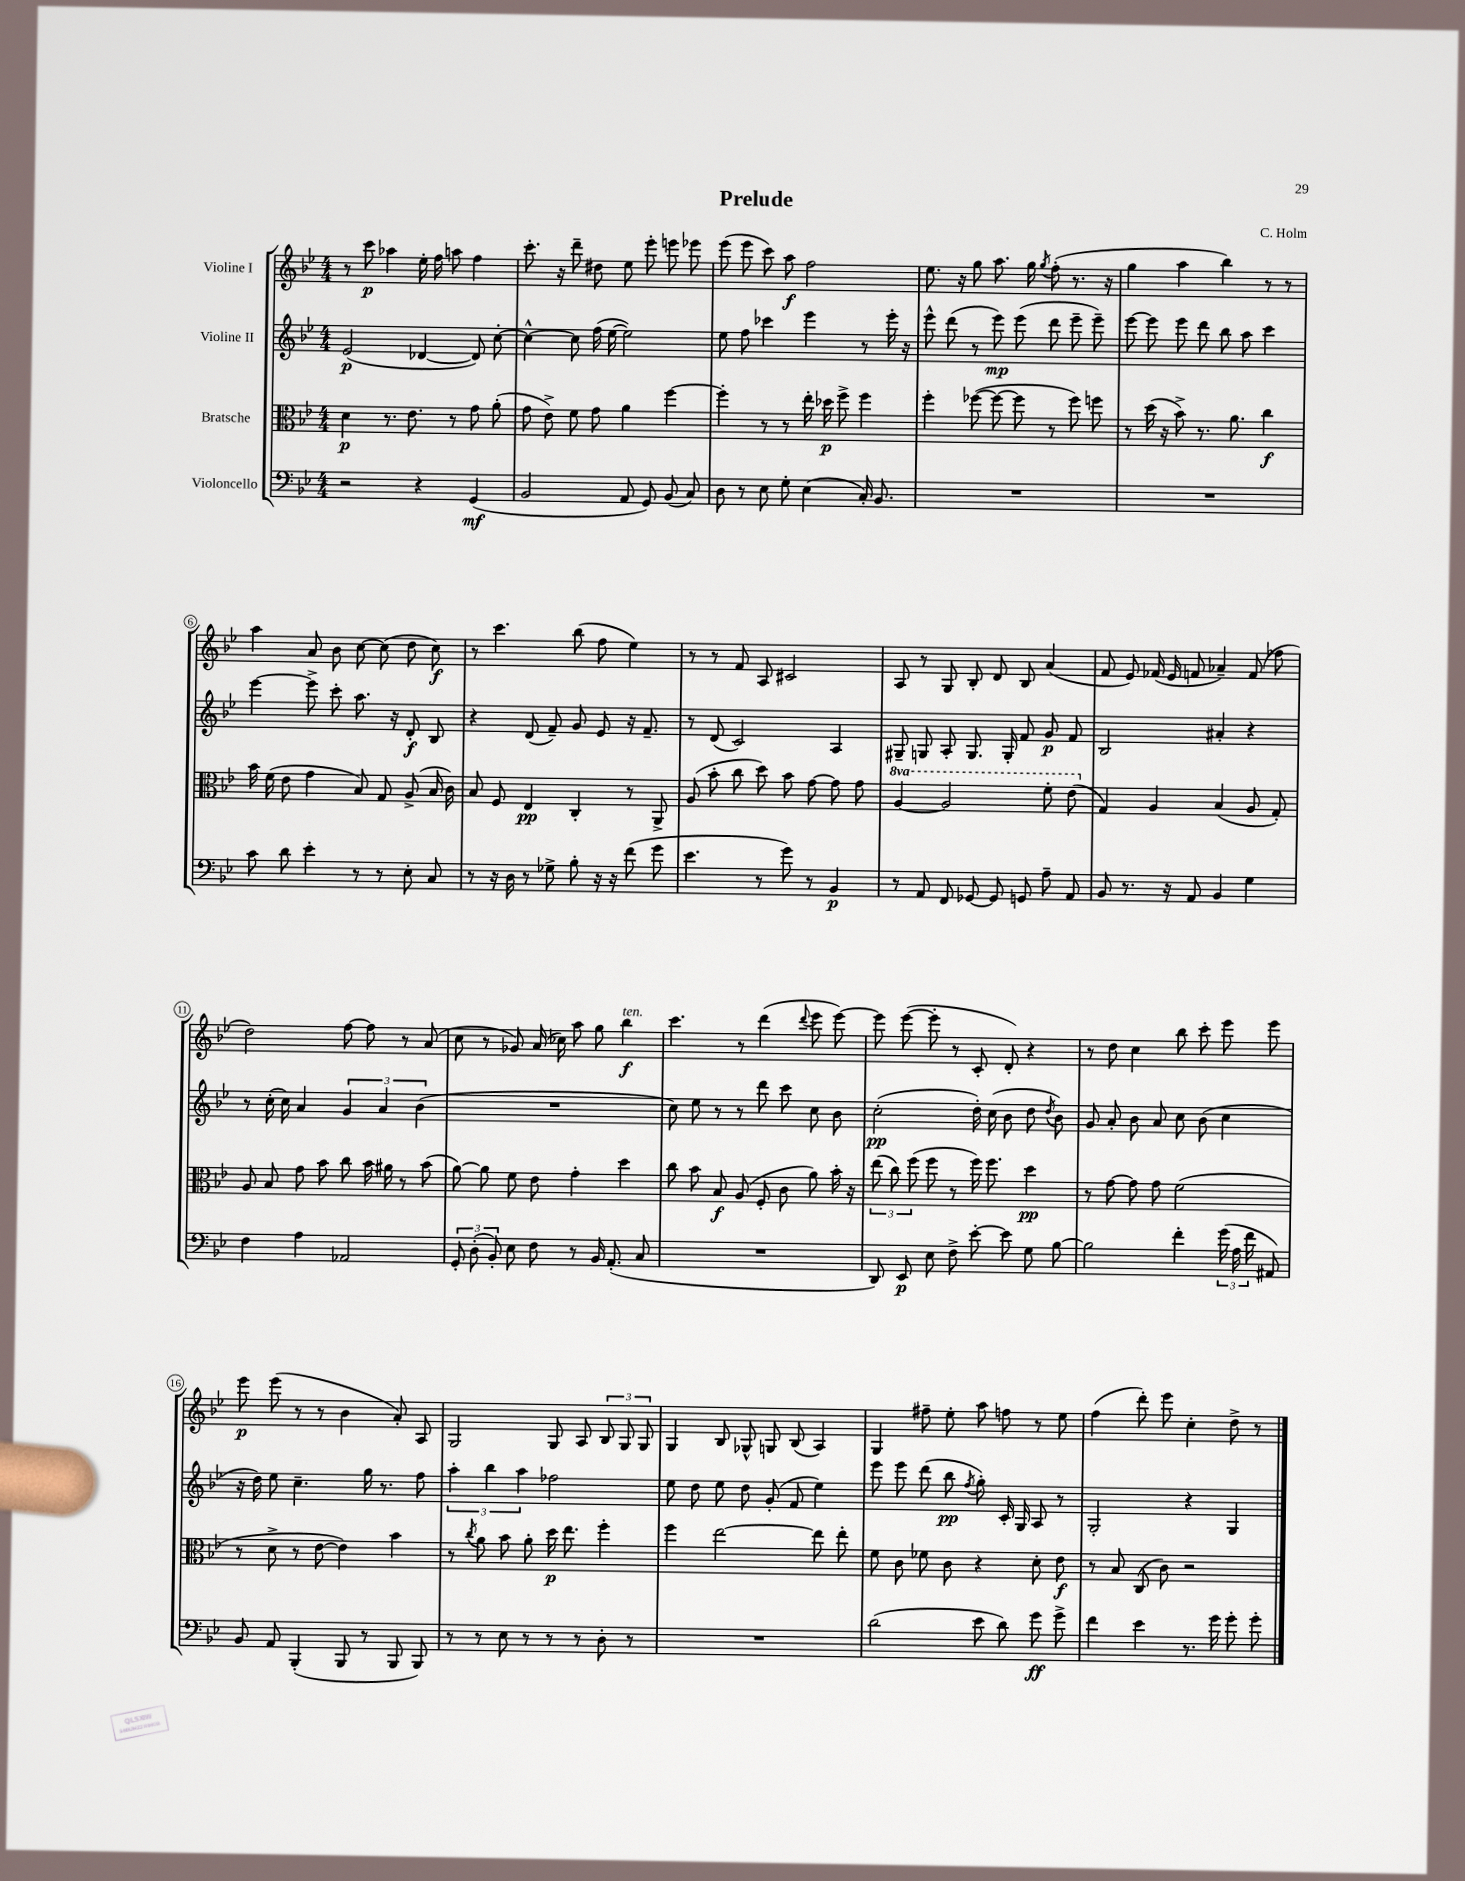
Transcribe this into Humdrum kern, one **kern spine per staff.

**kern	**dynam	**kern	**dynam	**kern	**dynam	**kern	**dynam
*part4	*part4	*part3	*part3	*part2	*part2	*part1	*part1
*staff4	*staff4	*staff3	*staff3	*staff2	*staff2	*staff1	*staff1
*I"Violoncello	*	*I"Bratsche	*	*I"Violine II	*	*I"Violine I	*
*clefF4	*	*clefC3	*	*clefG2	*	*clefG2	*
*k[b-e-]	*	*k[b-e-]	*	*k[b-e-]	*	*k[b-e-]	*
*M4/4	*	*M4/4	*	*M4/4	*	*M4/4	*
=1	=1	=1	=1	=1	=1	=1	=1
2r	.	4d\	p	(2e-/	p	8r	.
.	.	.	.	.	.	8ccc\	p
.	.	8.r	.	.	.	4aa-X\	.
.	.	8.e-\	.	.	.	.	.
4r	.	.	.	[4d-X/	.	16ee-'\	.
.	.	.	.	.	.	16ff\	.
.	.	8r	.	.	.	8aan\	.
(4GG/	mf	8g\	.	8d-/])	.	4ff\	.
.	.	(8a'\	.	[8cc'\	.	.	.
=2	=2	=2	=2	=2	=2	=2	=2
2BB-/	.	8g\	.	4cc^^\_	.	8.ccc'\	.
.	.	8e-^\)	.	.	.	.	.
.	.	.	.	.	.	16r	.
.	.	8f\	.	8cc\]	.	8ddd~\	.
.	.	8g\	.	(16ff\	.	8dd#X\	.
.	.	.	.	[16ee-\	.	.	.
8AA/	.	4a\	.	2ee-\])	.	8ee-\	.
8GG/)	.	.	.	.	.	8eee-'\	.
(8BB-/	.	[4ff\	.	.	.	8eeen\	.
8C/)	.	.	.	.	.	8eee-X\	.
=3	=3	=3	=3	=3	=3	=3	=3
8D\	.	4ff'\]	.	8ee-\	.	(8eee-\	.
8r	.	.	.	8ff\	.	8eee-\	.
8E-\	.	8r	.	4ccc-X\	.	8ccc\)	.
8G'\	.	8r	.	.	.	8aa\	f
(4E-\	.	16ee-'\	.	4eee-\	.	2ff\	.
.	.	16dd-X\	p	.	.	.	.
.	.	8ff^\	.	.	.	.	.
16C'/)	.	4ff\	.	8r	.	.	.
8.BB-/	.	.	.	.	.	.	.
.	.	.	.	16eee-'\	.	.	.
.	.	.	.	16r	.	.	.
=4	=4	=4	=4	=4	=4	=4	=4
1r	.	4ff'\	.	8eee-^^\	.	8.ee-\	.
.	.	.	.	(8ddd\	.	.	.
.	.	.	.	.	.	16r	.
.	.	([8ff-X\	.	8r	.	8gg\	.
.	.	8ff-\_	.	8eee-\)	mp	8.aa\	.
.	.	8ff-\]	.	(8eee-\	.	.	.
.	.	.	.	.	.	16gg\	.
.	.	.	.	.	.	8qgg/	.
.	.	8r	.	8ddd\	.	(8ff'\	.
.	.	8ff-\)	.	8eee-~\	.	8.r	.
.	.	8ffn\	.	8eee-~\)	.	.	.
.	.	.	.	.	.	16r	.
=5	=5	=5	=5	=5	=5	=5	=5
1r	.	8r	.	[8eee-\	.	4gg\	.
.	.	(16dd\	.	8eee-\]	.	.	.
.	.	16r	.	.	.	.	.
.	.	8b-^\)	.	8eee-\	.	4aa\	.
.	.	8.r	.	8ddd\	.	.	.
.	.	.	.	8bb-\	.	4bb-\)	.
.	.	8.a\	.	.	.	.	.
.	.	.	.	8aa\	.	.	.
.	.	4cc\	f	4ccc\	.	8r	.
.	.	.	.	.	.	8r	.
!!LO:LB:g=z
=6	=6	=6	=6	=6	=6	=6	=6
8c\	.	16b-\	.	[4eee-\	.	4aa\	.
.	.	(16f\	.	.	.	.	.
8d\	.	8e-\	.	.	.	.	.
4e-'\	.	4g\	.	8eee-^\]	.	8a/	.
.	.	.	.	8ccc'\	.	8b-\	.
8r	.	8B-/)	.	8.aa\	.	[8cc\	.
8r	.	8G/	.	.	.	(8cc\]	.
.	.	.	.	16r	.	.	.
8E-'\	.	(8A^/	.	8d'/	f	8dd\	.
8C/	.	16B-/	.	8B-/	.	8cc\)	f
.	.	16c\)	.	.	.	.	.
=7	=7	=7	=7	=7	=7	=7	=7
8r	.	8B-/	.	4r	.	8r	.
16r	.	8F/	.	.	.	4.ccc\	.
16D\	.	.	.	.	.	.	.
8r	.	4E-/	pp	(8d/	.	.	.
8G-X^\	.	.	.	8f~/)	.	.	.
8B-'\	.	4C'/	.	8g/	.	(8bb-\	.
16r	.	.	.	8e-/	.	8ff\	.
16r	.	.	.	.	.	.	.
(8f\	.	8r	.	16r	.	4ee-\)	.
.	.	.	.	8.f~/	.	.	.
8g\	.	8AA^/	.	.	.	.	.
=8	=8	=8	=8	=8	=8	=8	=8
4.e-\	.	(8A/	.	8r	.	8r	.
.	.	8b-'\	.	(8d/	.	8r	.
.	.	8cc\	.	2c/)	.	8f/	.
8r	.	8dd\)	.	.	.	8A/	.
8g\)	.	8b-\	.	.	.	2c#X/	.
8r	.	[8g\	.	.	.	.	.
4BB-/	p	8g\]	.	4A/	.	.	.
.	.	8g\	.	.	.	.	.
=9	=9	=9	=9	=9	=9	=9	=9
*	*	*8va	*	*	*	*	*
8r	.	[4a/	.	8G#X~/	.	8A/	.
8AA/	.	.	.	8Gn/	.	8r	.
8FF/	.	2a/]	.	8A'/	.	8G/	.
[8GG-X/	.	.	.	8.G/	.	8B-'/	.
8GG-/]	.	.	.	.	.	8d/	.
.	.	.	.	16G'/	.	.	.
8GGn/	.	.	.	8f/	.	8B-/	.
8A~\	.	8ff'\	.	8g/	p	(4a/	.
8AA/	.	(8ee-\	.	8f/	.	.	.
=10	=10	=10	=10	=10	=10	=10	=10
*	*	*X8va	*	*	*	*	*
8BB-/	.	4G/)	.	2B-/	.	8f/	.
8.r	.	.	.	.	.	8e-/)	.
.	.	4A/	.	.	.	(16f-X/	.
16r	.	.	.	.	.	16e-/	.
8AA/	.	.	.	.	.	8fn/	.
4BB-/	.	(4B-/	.	4a#X'/	.	4a-X~/)	.
4G\	.	8A/	.	4r	.	(8f/	.
.	.	8G'/)	.	.	.	8ff-X\	.
!!LO:LB:g=z
=11	=11	=11	=11	=11	=11	=11	=11
4F\	.	8A/	.	8r	.	2dd\)	.
.	.	8B-/	.	(16cc'\	.	.	.
.	.	.	.	16cc\)	.	.	.
4A\	.	8g\	.	4a/	.	.	.
.	.	8b-\	.	.	.	.	.
2AA-X/	.	8cc\	.	6g/	.	[8ff\	.
.	.	16b-\	.	.	.	8ff\]	.
.	.	.	.	6a/	.	.	.
.	.	16a#X\	.	.	.	.	.
.	.	8r	.	.	.	8r	.
.	.	.	.	(6b-\	.	.	.
.	.	(8b-\	.	.	.	(8a/	.
=12	=12	=12	=12	=12	=12	=12	=12
12GG'/	.	[8a\)	.	1r	.	8cc\	.
(12D'\	.	.	.	.	.	.	.
.	.	8a\]	.	.	.	8r	.
12BB-'/)	.	.	.	.	.	.	.
8E-\	.	8f\	.	.	.	8g-X/)	.
8F\	.	8e-\	.	.	.	(16a/	.
.	.	.	.	.	.	16cc-X\)	.
8r	.	4g'\	.	.	.	8aa\	.
16BB-/	.	.	.	.	.	8gg\	.
(8.AA'/	.	.	.	.	.	.	.
!	!	!	!	!	!	!LO:TX:a:i:t=ten.	!
.	.	4dd\	.	.	.	4bb-\	f
8C/	.	.	.	.	.	.	.
=13	=13	=13	=13	=13	=13	=13	=13
1r	.	8cc\	.	8cc\)	.	4.ccc\	.
.	.	8b-\	.	8ee-\	.	.	.
.	.	8B-/	f	8r	.	.	.
.	.	(8A/	.	8r	.	8r	.
.	.	8F'/	.	8ddd\	.	(4ddd\	.
.	.	8c\	.	8ccc\	.	.	.
.	.	.	.	.	.	8qqddd/	.
.	.	8a\)	.	8cc\	.	8eee-\	.
.	.	16b-'\	.	8b-\	.	[8eee-\)	.
.	.	16r	.	.	.	.	.
=14	=14	=14	=14	=14	=14	=14	=14
8DD/)	.	(12ee-\	.	(2cc'\	pp	8eee-\]	.
.	.	12cc\)	.	.	.	.	.
8EE-/	p	.	.	.	.	([8eee-\	.
.	.	(12ff\	.	.	.	.	.
8E-\	.	8ff\	.	.	.	8eee-'\]	.
8F^\	.	8r	.	.	.	8r	.
[8e-'\	.	16ff\)	.	16dd'\)	.	8c'/	.
.	.	8.ff\	.	(16cc\	.	.	.
8e-\]	.	.	.	8b-\	.	8d'/)	.
8G\	.	4dd\	pp	8dd\	.	4r	.
.	.	.	.	8qdd/	.	.	.
[8B-\	.	.	.	8b-\)	.	.	.
=15	=15	=15	=15	=15	=15	=15	=15
2B-\]	.	8r	.	8g/	.	8r	.
.	.	[8g\	.	8a'/	.	8dd\	.
.	.	8g\]	.	8b-\	.	4cc\	.
.	.	8g\	.	8a/	.	.	.
4f'\	.	(2f\	.	8cc\	.	8bb-\	.
.	.	.	.	(8b-\	.	8ccc'\	.
(24g\	.	.	.	4cc\	.	8eee-\	.
24A\	.	.	.	.	.	.	.
24f\	.	.	.	.	.	.	.
8AA#X/)	.	.	.	.	.	8eee-\	.
!!LO:LB:g=z
=16	=16	=16	=16	=16	=16	=16	=16
8BB-/	.	8r	.	16r	.	8eee-\	p
.	.	.	.	16dd\)	.	.	.
8AA/	.	8d^\	.	8ee-\	.	(8eee-\	.
(4BBB-'/	.	8r	.	4.cc~\	.	8r	.
.	.	[8e-\	.	.	.	8r	.
8BBB-/	.	4e-\])	.	.	.	4b-\	.
8r	.	.	.	16gg\	.	.	.
.	.	.	.	8.r	.	.	.
8BBB-/	.	4b-\	.	.	.	8a'/)	.
8BBB-/)	.	.	.	8ff\	.	8A/	.
=17	=17	=17	=17	=17	=17	=17	=17
8r	.	8r	.	6aa'\	.	2G/	.
.	.	8qcc/	.	.	.	.	.
8r	.	8a\	.	.	.	.	.
.	.	.	.	6bb-\	.	.	.
8E-\	.	8b-\	.	.	.	.	.
.	.	.	.	6aa\	.	.	.
8r	.	8a'\	.	.	.	.	.
8r	.	16dd\	p	2ff-X\	.	8G/	.
.	.	8.ee-\	.	.	.	.	.
8r	.	.	.	.	.	8A/	.
8D'\	.	4ff'\	.	.	.	12B-/	.
.	.	.	.	.	.	12G/	.
8r	.	.	.	.	.	.	.
.	.	.	.	.	.	12G/	.
=18	=18	=18	=18	=18	=18	=18	=18
1r	.	4ff\	.	8ee-\	.	4G/	.
.	.	.	.	8dd\	.	.	.
.	.	[2ee-\	.	8ee-\	.	8B-/	.
.	.	.	.	8dd\	.	8G-X^^/	.
.	.	.	.	(8g'/	.	8Gn/	.
.	.	.	.	8f/	.	(8B-/	.
.	.	8ee-\]	.	4ee-\)	.	4A/)	.
.	.	8ee-'\	.	.	.	.	.
=19	=19	=19	=19	=19	=19	=19	=19
(2d\	.	8f\	.	8eee-\	.	4G/	.
.	.	8c\	.	8eee-\	.	.	.
.	.	8f-X\	.	(8ddd\	.	8ff#X~\	.
.	.	8c\	.	8bb-\	pp	8ee-'\	.
.	.	.	.	8qff/	.	.	.
8e-\	.	4r	.	8gg'\)	.	8aa\	.
8d\)	.	.	.	16c'/	.	8ffn\	.
.	.	.	.	16G/	.	.	.
8g\	ff	8d'\	.	8A/	.	8r	.
8g^\	.	8e-\	f	8r	.	8ee-\	.
=20	=20	=20	=20	=20	=20	=20	=20
4f\	.	8r	.	2G'/	.	(4ff\	.
.	.	8B-/	.	.	.	.	.
4e-\	.	(8C/	.	.	.	8ddd'\)	.
.	.	8c\)	.	.	.	8eee-\	.
8.r	.	2r	.	4r	.	4cc'\	.
16g\	.	.	.	.	.	.	.
8g'\	.	.	.	4G/	.	8dd^\	.
8g'\	.	.	.	.	.	8r	.
==	==	==	==	==	==	==	==
*-	*-	*-	*-	*-	*-	*-	*-
